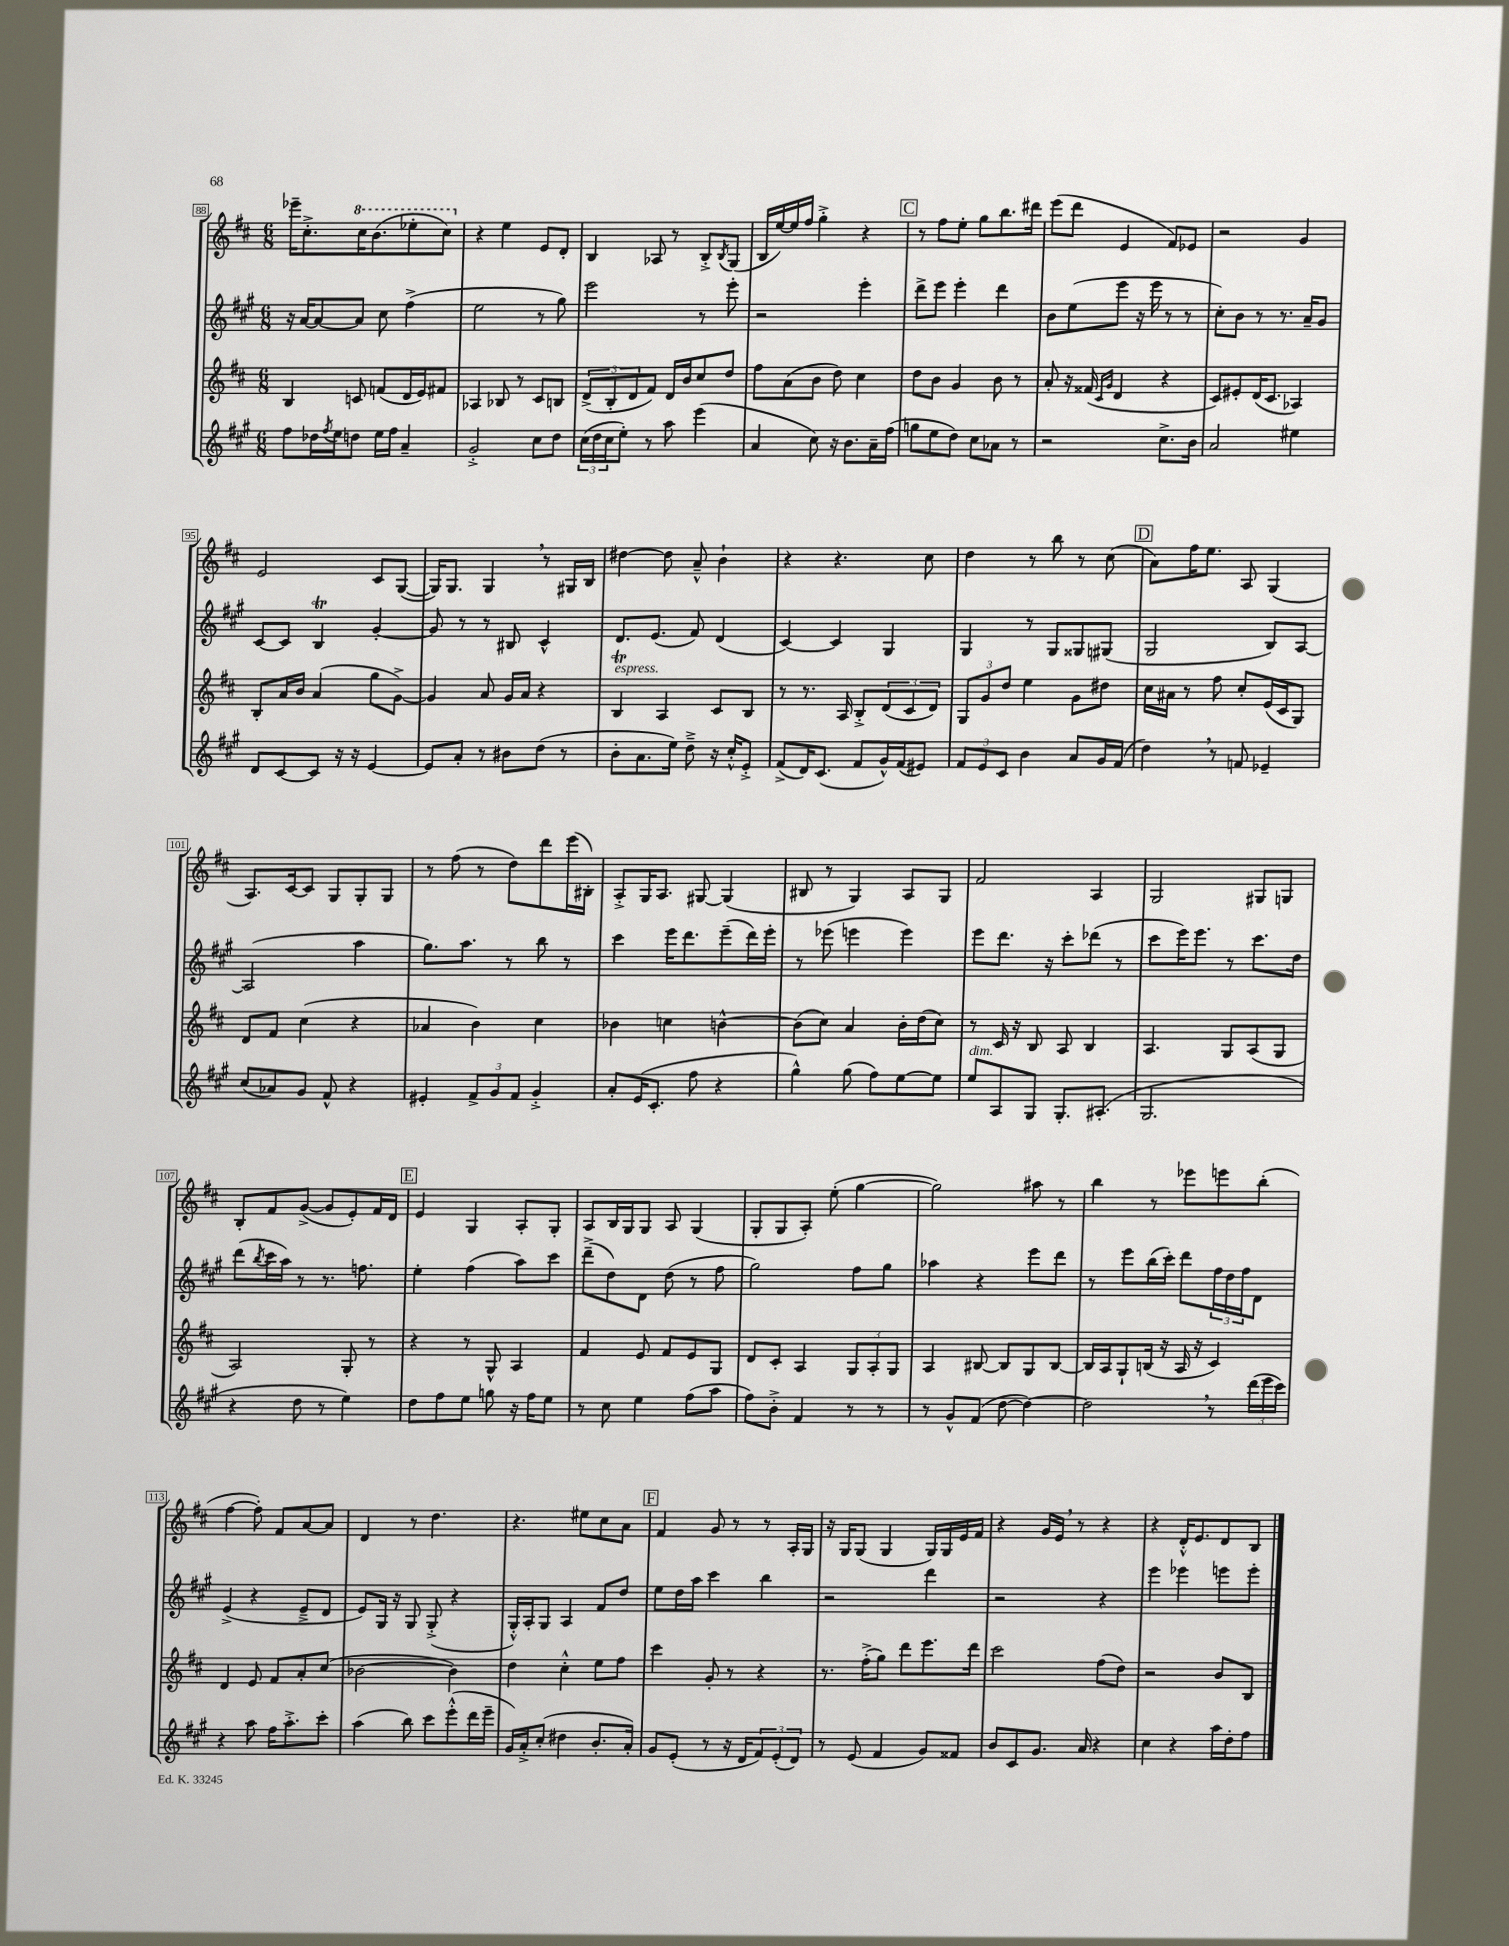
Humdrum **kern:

**kern	**kern	**kern	**kern
*staff4	*staff3	*staff2	*staff1
*clefG2	*clefG2	*clefG2	*clefG2
*k[f#c#g#]	*k[f#c#]	*k[f#c#g#]	*k[f#c#]
*M6/8	*M6/8	*M6/8	*M6/8
8ff#	4B	16r	16eee-~
.	.	[16a	8.cc#'^
16dd-	.	8a_	.
8qff#	.	.	.
16ee	.	.	.
8dd	8c	8a]	16ccc#
.	.	.	(8.bb
16ee	(8f	8cc#	.
16ff#	.	.	.
4a~	16d	(4ff#^	8eee-'
.	16e)	.	.
.	8f#	.	8ccc#)
=	=	=	=
2g#'^	4A-	2ee	4r
.	8B-	.	4ee
.	8r	.	.
8cc#	8c#	8r	8e
8dd	8B	8gg#)	8d'
=	=	=	=
(24cc#	(12d^	2eee	4B
24dd	.	.	.
24cc#	12B'	.	.
8ee')	.	.	.
.	12d	.	.
8r	8f#)	.	8A-
8aa	16d	.	8r
.	16b	.	.
(4eee	8cc#	8r	8B'^
.	.	.	8qB
.	8dd	8eee'	(8G
=	=	=	=
4a	8ff#	2r	16B
.	.	.	[16ee)
.	(8a	.	16ee]
.	.	.	16ff#
8cc#)	8b	.	4gg'^
16r	8dd)	.	.
8.b	.	.	.
.	4cc#	4eee'	4r
16a~	.	.	.
(16ff#	.	.	.
=	=	=	=
8gg	8dd	8ddd^	8r
8ee	8b	8eee	8ff#
8dd)	4g	4eee'	8ee'
8cc#	.	.	8gg
8a-	8b	4ddd	8.bb
8r	8r	.	.
.	.	.	16ddd#
=	=	=	=
2r	8a'	8b	(8eee
.	16r	(8ee	8ddd
.	(16f##	.	.
.	16qqc#	.	.
.	16qqg	.	.
.	4d	8eee	4e
.	.	16r	.
.	.	16eee	.
8.cc#^	4r	8r	8f#)
.	.	8r	8e-
16b	.	.	.
=	=	=	=
2a	8c#)	8cc#')	2r
.	8e#'	8b	.
.	(16d	8r	.
.	8.c#	.	.
.	.	8.r	.
4ee#	4A-)	.	4g
.	.	16a~	.
.	.	8g#	.
=	=	=	=
8d	8B'	[8c#	2e
[8c#	16a	8c#]	.
.	16b	.	.
8c#]	(4a	4B	.
16r	.	.	.
16r	.	.	.
[4e	8gg	[4g#'	8c#
.	[8g^)	.	([8G
=	=	=	=
8e]	4g]	8g#]	16G])
.	.	.	8.G
8a'	.	8r	.
8r	8a	8r	4G
8b#	16g	8B#	.
.	16a	.	.
(8dd	4r	4c#^^	8r
8r	.	.	16G#
.	.	.	16B
=	=	=	=
8b'	4B	8.d	[4dd#
8.a	.	.	.
.	.	(8.e	.
.	4A	.	8dd#]
16ee)	.	.	.
8dd~^	.	8f#)	8a~^^
16r	8c#	(4d	4b`
16cc#'^^	.	.	.
8e'^	8B	.	.
=	=	=	=
(8f#^	8r	[4c#)	4r
16d)	8.r	.	.
(8.c#	.	.	.
.	.	4c#]	4.r
.	16A	.	.
8f#	8B'^	.	.
16g#^^)	(12d	4G#	.
(16f#	.	.	.
.	12c#	.	.
8e#)	.	.	8cc#
.	12d)	.	.
=	=	=	=
12f#	12G	4G#	4dd
12e	12g	.	.
12c#	12dd	.	.
4b	4ee	8r	8r
.	.	8G#	8bb
8a	8g	8G##	8r
16g#	8dd#	(8G#	(8cc#
(16f#	.	.	.
=	=	=	=
4dd)	16cc#	2G#	8a)
.	16a#	.	.
.	8r	.	16ff#
.	.	.	8.ee
8r	8ff#	.	.
8f	8cc#'	.	8A
4e-~	(16e	8B)	(4G
.	16c#	.	.
.	8G)	[8A	.
=	=	=	=
(8cc#	8d	(2A]	8.A)
8a-)	8f#	.	.
.	.	.	[16c#
8g#	(4cc#	.	8c#]
8f#^^	.	.	8G
4r	4r	4aa	8G'
.	.	.	8G
=	=	=	=
4e#'	4a-	8.gg#)	8r
.	.	.	(8ff#
.	.	8.aa	.
12f#^	4b)	.	8r
12g#	.	.	.
.	.	8r	8dd)
12f#	.	.	.
4g#'^	4cc#	8bb	8ddd
.	.	8r	(16eee
.	.	.	16B#')
=	=	=	=
8a'	4b-	4ccc#	8A'^
(16e	.	.	16G
8.c#'	.	.	8.A
.	4cc	16eee	.
.	.	8.ddd	.
8ff#	.	.	[8G#
4r	[4b^^	(8eee~	(4G#]
.	.	16ddd)	.
.	.	16eee'	.
=	=	=	=
4gg#^^)	(8b]	8r	8B#
.	8cc#)	(8eee-	8r
(8gg#	4a	4eee	4G)
8ff#)	.	.	.
[8ee	16b'	4eee)	8A
.	(16dd	.	.
8ee]	8cc#)	.	8G
=	=	=	=
8ee	8r	8eee	2f#
8A	16c#	8.ddd	.
.	16r	.	.
8G#	8B	.	.
.	.	16r	.
8.G#'	8A	8ccc#'	.
.	4B	(8ddd-	4A
(8.A#'	.	.	.
.	.	8r	.
=	=	=	=
2.G#	4.A	8ccc#	2G
.	.	16eee)	.
.	.	8.eee	.
.	8G	8r	.
.	(8A	8.ccc#	8G#
.	8G	.	8G
.	.	16dd	.
=	=	=	=
4r	2A)	(8ddd	8B'
.	.	8qbb	.
.	.	16ccc#	8f#
.	.	16aa)	.
8dd	.	8r	([8g^
8r	.	8.r	8g]
4ee)	8G'	.	8e')
.	.	8.ff	.
.	8r	.	16f#
.	.	.	16d
=	=	=	=
8dd	4r	4ee'	4e
8ff#	.	.	.
8ee	8r	(4ff#	4G
8gg	8G^^	.	.
16r	4A	8aa)	8A'
16ff#	.	.	.
8ee	.	8ccc#	8G'
=	=	=	=
8r	4f#	(8ddd~^	8A
8cc#	.	8dd)	16B
.	.	.	16G
4ee	8e	8d	8G
.	8f#	(8dd	8A
(8ff#	8e	8r	(4G
8aa	8G	8ff#	.
=	=	=	=
8ff#)	8d	2gg#)	8G'
8b'^	8c#'	.	8G
4f#	4A	.	8A')
.	.	.	(8ee'
8r	12G	8ff#	[4gg
.	12A'	.	.
8r	.	8gg#	.
.	12G	.	.
=	=	=	=
8r	4A	4aa-	2gg])
8g#^^	.	.	.
(8f#	[8B#	4r	.
[8dd	8B#]	.	.
4dd_)	8G	8eee	8aa#
.	[8B#	8ddd	8r
=	=	=	=
2dd]	16B#]	8r	4bb
.	16A	.	.
.	8G`	8eee	.
.	(16B	(16bb	8r
.	16r	16ccc#')	.
.	16A	8ddd	8eee-
.	16r	.	.
8r	4c#)	24ff#	8eee
.	.	24dd	.
.	.	24ff#	.
(24ddd	.	8d	(8bb'
24eee	.	.	.
24ccc#)	.	.	.
=	=	=	=
4r	4d	(4e^	[4ff#
8aa	8e	4r	8ff#'])
16ff#	8f#	.	8f#
8.aa'^	.	.	.
.	8a'	8e~^	[8a
8ccc#'	(8cc#	8d	8a]
=	=	=	=
(4aa	[2b-	8e)	4d
.	.	16G#	.
.	.	16r	.
8bb)	.	8G#	8r
8ccc#	.	(8G#'^	4.dd
(8eee'^^	4b-])	4r	.
16ddd	.	.	.
16eee~	.	.	.
=	=	=	=
16g#)	4dd	16G#'^^)	4.r
16a'^	.	16A'	.
(8cc#'	.	8G#	.
4dd#	4cc#'^^	4A	.
.	.	.	8ee#
8.b'	8ee	8f#	8cc#
.	8ff#	8dd	8a
16a')	.	.	.
=	=	=	=
8g#	4ccc#	8ee	4f#
(8e'	.	16dd	.
.	.	16aa	.
8r	8g'	4ccc#	8g
16r	8r	.	8r
16d	.	.	.
12f#)	4r	4bb	8r
(12e'	.	.	.
.	.	.	16A'
12d)	.	.	.
.	.	.	16G
=	=	=	=
8r	8.r	2r	16r
.	.	.	16G
(8e	.	.	(8G
.	(16ff#'^	.	.
4f#	8gg)	.	4G
.	8ddd	.	.
8g#)	8.eee	4ddd	16G)
.	.	.	16G
8f##	.	.	16e
.	16ddd	.	16f#
=	=	=	=
8b	2ccc#	2r	4r
8c#	.	.	.
8.g#	.	.	16g
.	.	.	16e
.	.	.	8r
16a	.	.	.
4r	(8ff#	4r	4r
.	8dd)	.	.
=	=	=	=
4cc#	2r	4eee	4r
4r	.	4eee-	16d'^^
.	.	.	8.e
16aa	8b	8eee	8d
16dd'	.	.	.
8ff#	8B	8eee'	8B
==	==	==	==
*-	*-	*-	*-
